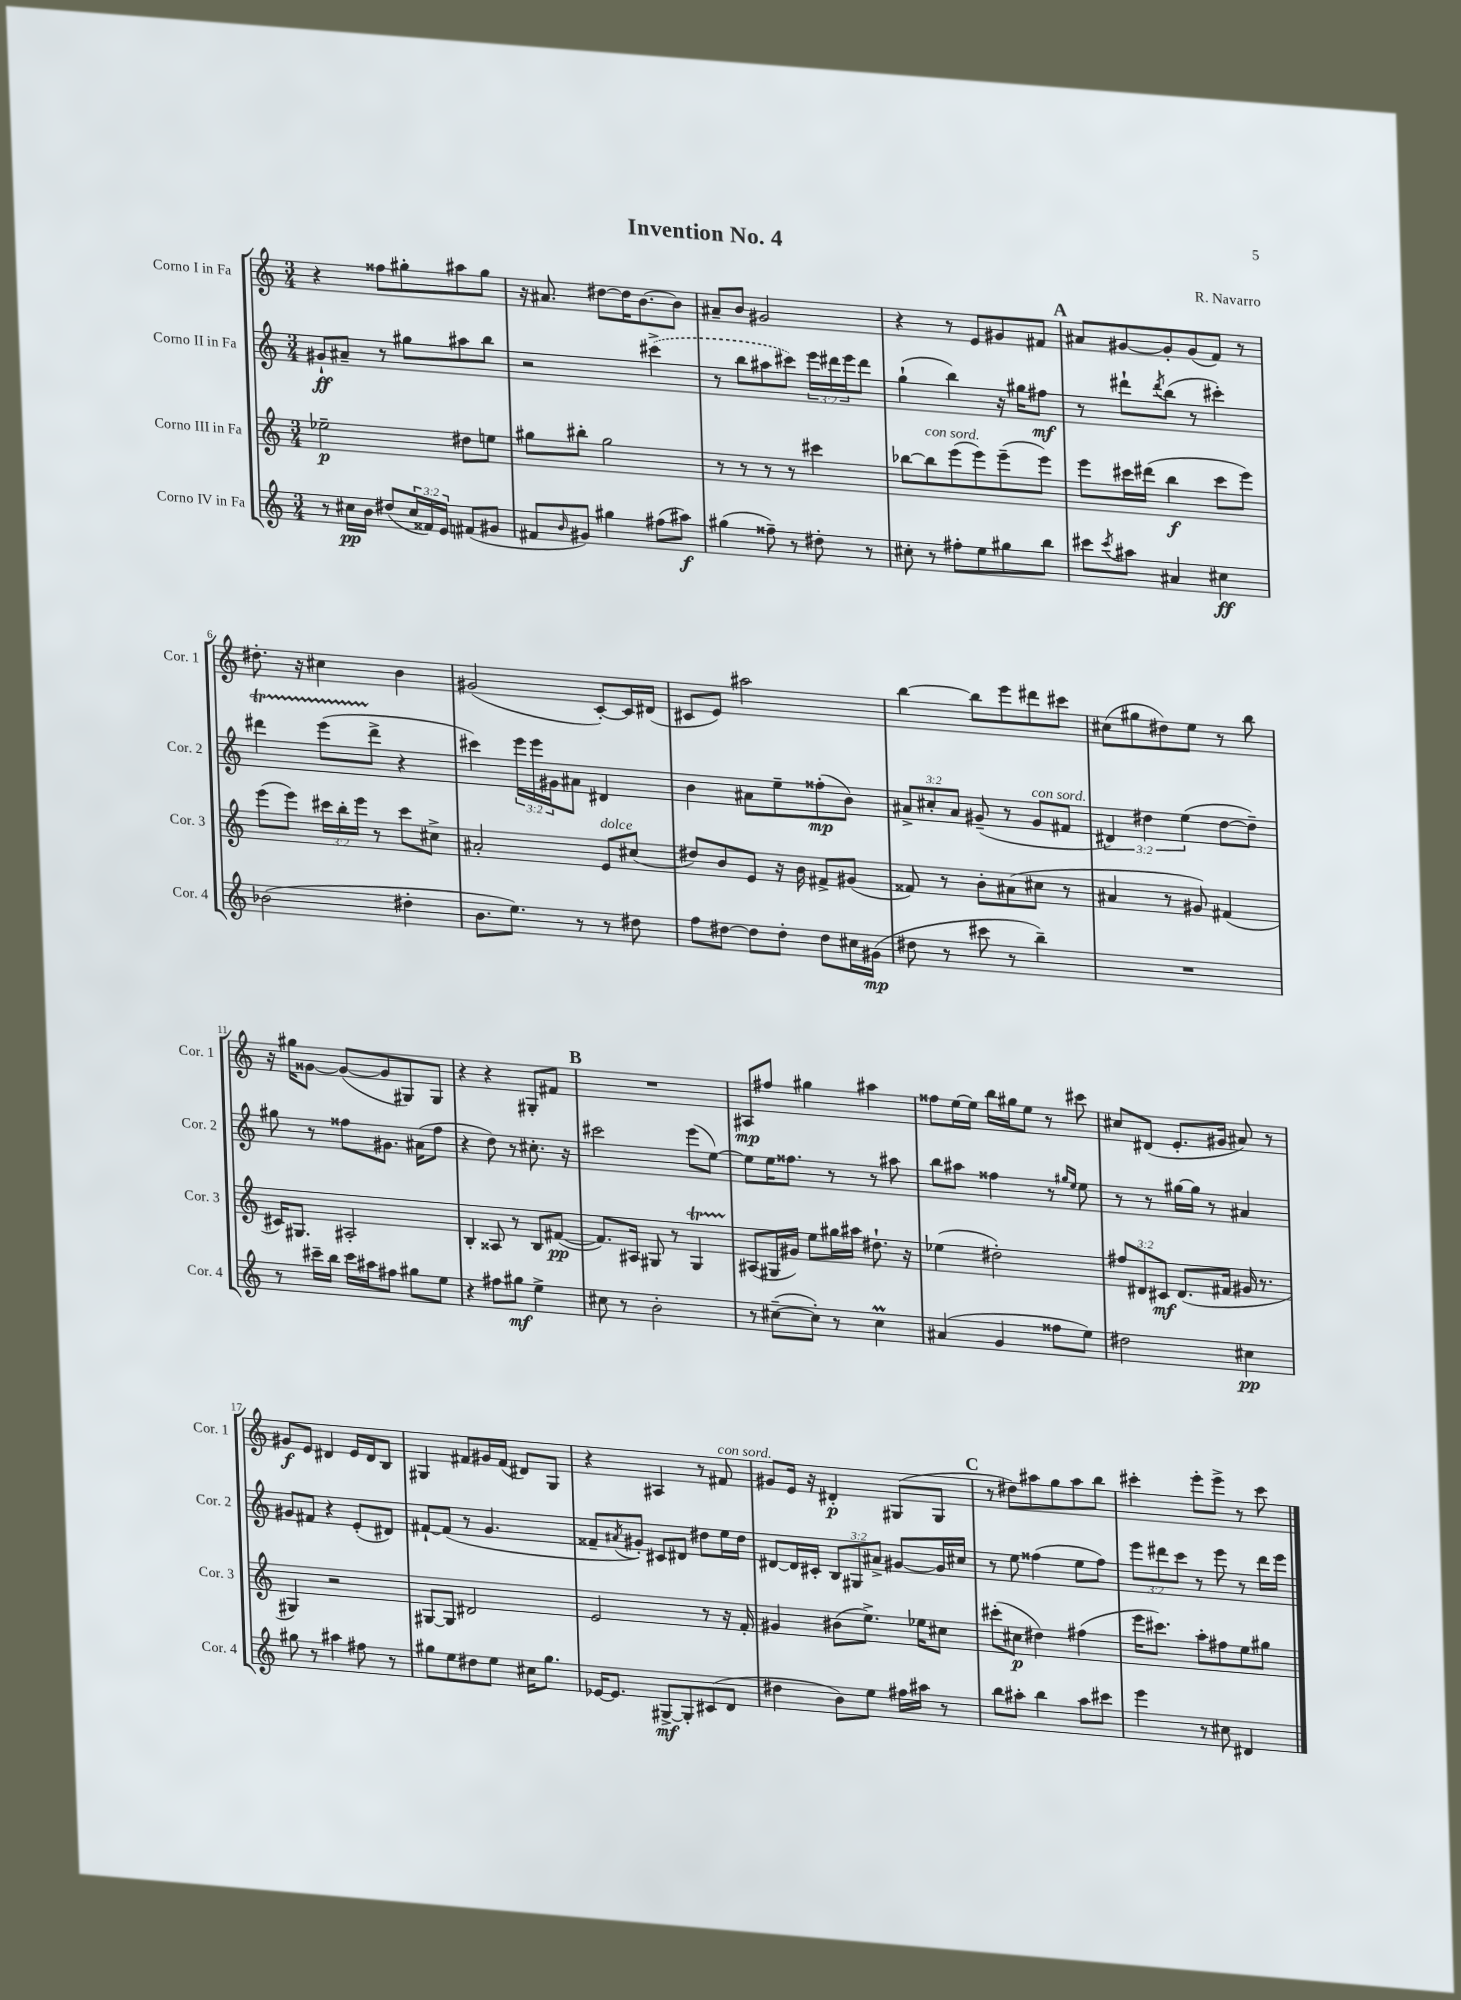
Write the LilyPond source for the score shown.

\header { title = "Invention No. 4" composer = "R. Navarro" }
<<
\new StaffGroup <<
\new Staff = "s0" \with { instrumentName = "Corno I in Fa" shortInstrumentName = "Cor. 1" } {
    \clef treble \key c \major \numericTimeSignature \time 3/4
    r4 fisis''8 gis''8-. ais''8 gis''8 |
    r16 ais'8. dis''8~ dis''16 b'8.~ b'8 |
    ais'8-- b'8 gis'2 |
    r4 r8 e'8 gis'8 fis'8 |
    \mark \markup { \bold "A" } ais'8 gis'8~ gis'8-. gis'8( f'8) r8 |
    dis''8.-. r16 cis''4 b'4 |
    gis'2( c'8~-.) c'16 dis'16( |
    cis'8 e'8) ais''2 |
    b''4~ b''8 e'''8 dis'''8 cis'''8 |
    cis''8( gis''8 dis''8) e''8 r8 b''8 |
    r16 gis''16 gisis'8~ gisis'8~( gisis'8 gis8) gis8 |
    r4 r4 gis8-. fis'8 |
    \mark \markup { \bold "B" } R2. |
    ais8\mp fis''8 gis''4 ais''4 |
    fisis''8 e''16~ e''16 b''16 gis''16 e''8 r8 cis'''8 |
    cis''8 dis'8( e'8.-. gis'16 ais'8) r8 |
    gis'8\f e'8 dis'4 e'16 dis'16 b8 |
    gis4 fis'8 gis'16 fis'16( dis'8) gis8 |
    r4 ais4 r8 fis'8^\markup { \italic "con sord." } |
    gis'8 e'16 r16 dis'4-.\p gis8( gis8 |
    \mark \markup { \bold "C" } r8 dis''8) ais''8 g''8 ais''8 b''8 |
    cis'''4-. e'''8-. e'''8-> r8 cis'''8 \bar "|." |
}
\new Staff = "s1" \with { instrumentName = "Corno II in Fa" shortInstrumentName = "Cor. 2" } {
    \clef treble \key c \major \numericTimeSignature \time 3/4 \override Staff.TupletNumber.text = #tuplet-number::calc-fraction-text
    gis'8-!\ff ais'8-- r8 gis''8 ais''8 b''8 |
    r2 \once \slurDashed cis'''4->( |
    r8 b''8 ais''8 cis'''8) \tuplet 3/2 { e'''16 dis'''16 e'''16 } dis'''8 |
    g''4-!( b''4) r16 gis''16 fis''8\mf |
    \mark \markup { \bold "A" } r8 dis'''8-! \acciaccatura { dis'''8 } b''8( r8 cis'''4-.) |
    dis'''4\startTrillSpan e'''8( dis'''8->\stopTrillSpan r4 |
    cis'''4) \tuplet 3/2 { e'''16 e'''16 gis'16 } ais'8 dis'4 |
    b'4 ais'8 e''8-- fisis''8-.\mp( b'8) |
    \tuplet 3/2 { ais'8-> cis''8-. ais'8 } gis'8--( r8 gis'8^\markup { \italic "con sord." } fis'8 |
    \tuplet 3/2 { dis'4) dis''4 e''4( } dis''8~ dis''8--) |
    gis''8 r8 fisis''8 gis'8. ais'16( fisis''8 |
    r4 d''8) r8 cis''8.-. r16 |
    \mark \markup { \bold "B" } cis'''2 e'''8( e''8~) |
    e''8 e''16 fisis''8. r8 r8 ais''8 |
    b''8 ais''8 fisis''4 r8 \grace { gis''16 e''16 } e''8 |
    r8 r8 gis''16~ gis''16 r8 ais'4 |
    gis'8 fis'8 r4 e'8-.( dis'8) |
    fis'8~-! fis'8( r8 g'4. |
    fisis'8-- \acciaccatura { ais'8 } gis'8-.) cis'8 dis'8 dis''8 e''16 dis''16 |
    dis'8~ dis'16 cis'16-. \tuplet 3/2 { b8 gis8 ais'8-> } gis'8~ gis'16 cis''16 |
    \mark \markup { \bold "C" } r8 e''8 fisis''4( e''8 fisis''8) |
    \tuplet 3/2 { e'''8 dis'''8 c'''8 } r8 e'''8 r8 dis'''16 e'''16 \bar "|." |
}
\new Staff = "s2" \with { instrumentName = "Corno III in Fa" shortInstrumentName = "Cor. 3" } {
    \clef treble \key c \major \numericTimeSignature \time 3/4 \override Staff.TupletNumber.text = #tuplet-number::calc-fraction-text
    ees''2--\p dis''8 e''8 |
    gis''8 bis''8-. gis''2 |
    r8 r8 r8 r8 cis'''4 |
    bes''8~ bes''8^\markup { \italic "con sord." } e'''8( e'''8) e'''8--( e'''8) |
    \mark \markup { \bold "A" } e'''8 cis'''16 dis'''16( b''4\f cis'''8 e'''8) |
    e'''8( e'''8) \tuplet 3/2 { cis'''16 b''16-. e'''16 } r8 cis'''8 cis''8-> |
    ais'2-. e'8^\markup { \italic "dolce" } cis''8( |
    dis''8) b'8 e'8 r16 b'16 fis'8-> gis'8( |
    fisis'8) r8 b'8-. ais'8( cis''8 r8 |
    ais'4 r8 gis'8) fis'4( |
    cis'16) gis8. ais2-. |
    b4-. aisis8 r8 b8 fis'8~\pp( |
    \mark \markup { \bold "B" } fis'8.) ais16 gis8 r8 gis4\startTrillSpan |
    ais8\stopTrillSpan( gis16 gis'16) e''8 gis''16 ais''16 dis''8.-! r16 |
    ees''4( dis''2-.) |
    \tuplet 3/2 { fis''8 dis'8 cis'8\mf } dis'8.( fis'16 gis'16 r8. |
    gis4) r2 |
    gis8~ gis8 dis'2 |
    e'2 r8 r16 f'16-. |
    gis'4 bis'8( e''8.->) ees''16 cis''8 |
    \mark \markup { \bold "C" } cis'''8-.( cis''8\p dis''4) fis''4( |
    e'''16 cis'''8.) a''8-. fis''8 e''8 gis''8 \bar "|." |
}
\new Staff = "s3" \with { instrumentName = "Corno IV in Fa" shortInstrumentName = "Cor. 4" } {
    \clef treble \key c \major \numericTimeSignature \time 3/4 \override Staff.TupletNumber.text = #tuplet-number::calc-fraction-text
    r8 cis''16\pp b'16 dis''8( \tuplet 3/2 { cis''16 fisis'16) e'16 } fis'8( gis'8 |
    fis'8 \grace { b'16 } gis'8) gis''4 fis''8( ais''8\f) |
    gis''4( fisis''8--) r8 dis''8-. r8 |
    cis''8-. r8 fis''8-. e''8 gis''8 b''8 |
    \mark \markup { \bold "A" } cis'''8 \acciaccatura { cis'''8 } ais''8 ais'4 cis''4\ff |
    bes'2( dis''4-. |
    b'8. e''8.) r8 r8 dis''8 |
    f''8 dis''8~ dis''8 dis''8-. dis''8 cis''16 gis'16\mp( |
    dis''8 r8 cis'''8 r8 b''4--) |
    R2. |
    r8 cis'''16-- b''16 cis'''16 ais''16 fis''8 gis''8 e''8 |
    r4 fis''8 gis''8\mf e''4-> |
    \mark \markup { \bold "B" } cis''8 r8 b'2-. |
    r8 cis''8~--( cis''8-.) r8 cis''4\prall |
    ais'4( g'4 fisis''8 e''8) |
    dis''2 cis''4\pp |
    gis''8 r8 ais''4 fis''8 r8 |
    gis''8 e''8 dis''8 e''8 cis''16 gis''8. |
    ees'16~ ees'8. gis8~->\mf gis8-. cis'8( d'8 |
    dis''4 b'8) e''8 fis''16 ais''16 r8 |
    \mark \markup { \bold "C" } b''8 ais''8-. b''4 ais''8 cis'''8 |
    e'''4 r8 cis''8 dis'4 \bar "|." |
}
>>
>>
